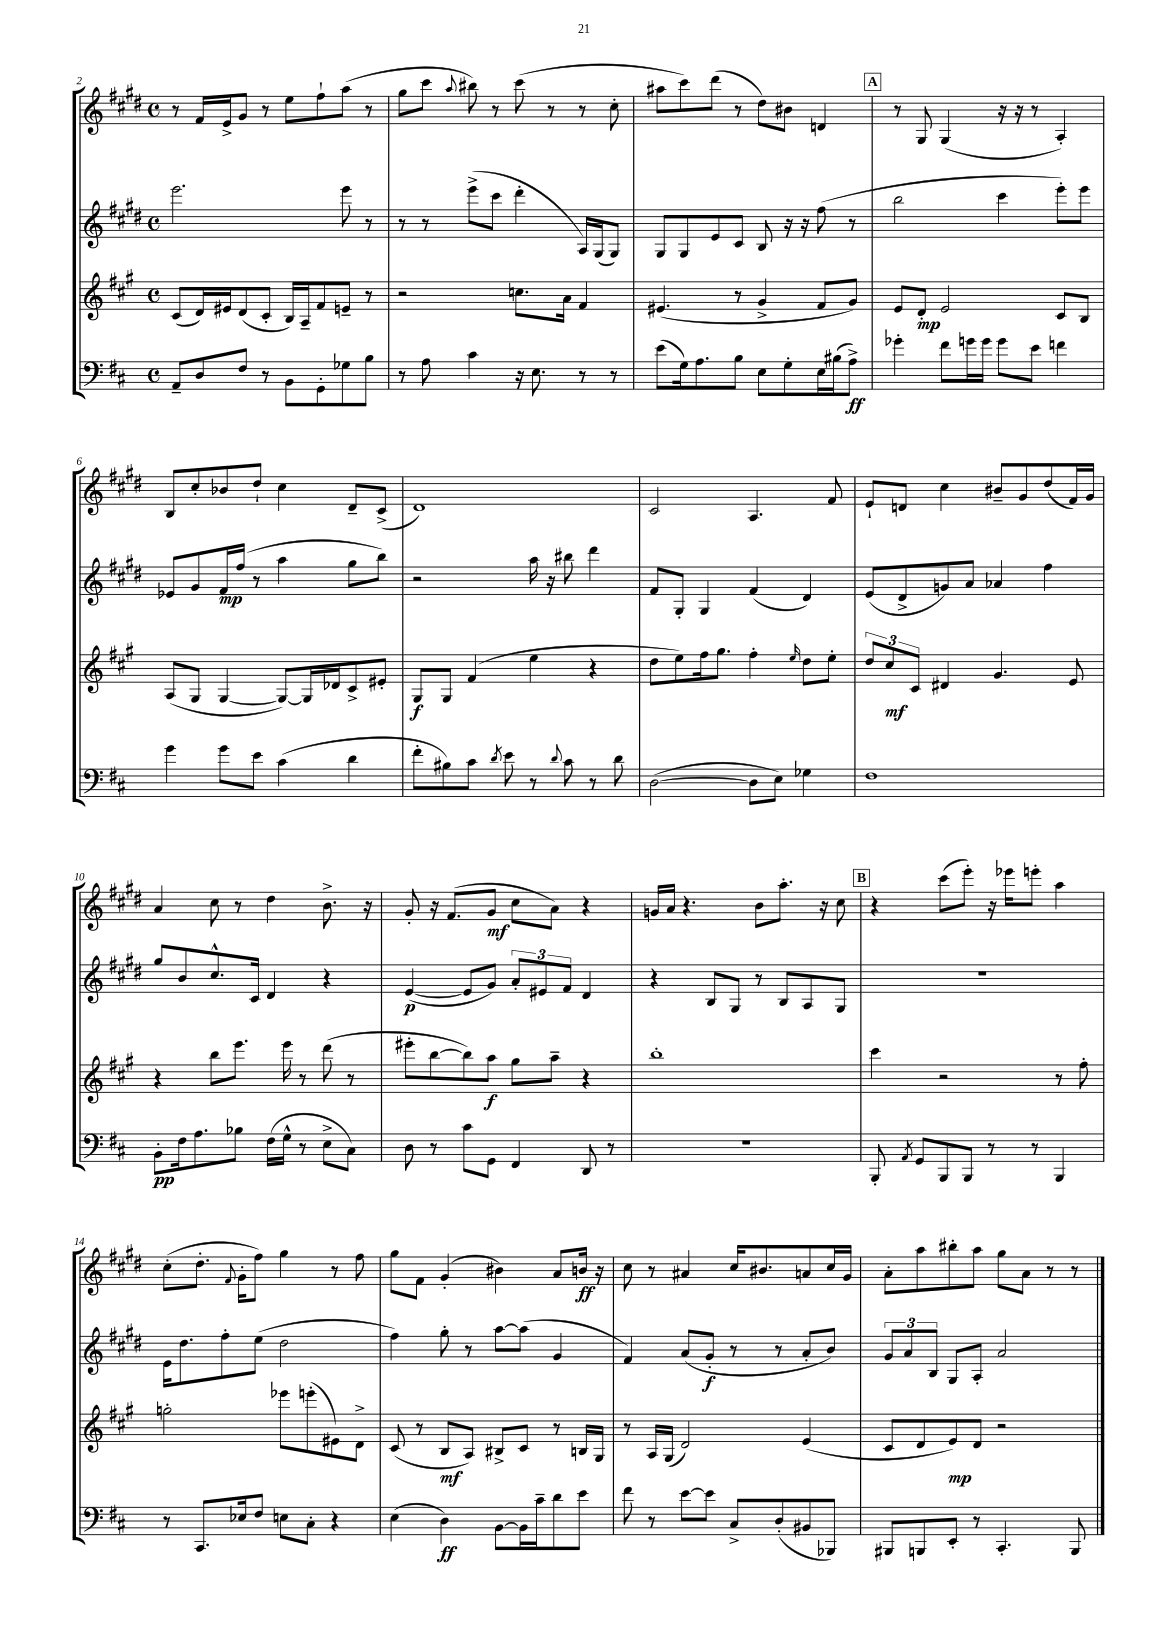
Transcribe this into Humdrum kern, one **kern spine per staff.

**kern	**dynam	**kern	**dynam	**kern	**dynam	**kern	**dynam
*part4	*part4	*part3	*part3	*part2	*part2	*part1	*part1
*staff4	*staff4	*staff3	*staff3	*staff2	*staff2	*staff1	*staff1
*clefF4	*	*clefG2	*	*clefG2	*	*clefG2	*
*k[f#c#]	*	*k[f#c#g#]	*	*k[f#c#g#d#]	*	*k[f#c#g#d#]	*
*M4/4	*	*M4/4	*	*M4/4	*	*M4/4	*
*met(c)	*	*met(c)	*	*met(c)	*	*met(c)	*
=2	=2	=2	=2	=2	=2	=2	=2
8AA~/L	.	(8c#/L	.	2.eee\	.	8r	.
8D/	.	16d/L)	.	.	.	16f#/LL	.
.	.	16e#X/J	.	.	.	16e^/J	.
8F#/J	.	(8d/	.	.	.	8g#/J	.
8r	.	8c#'/J	.	.	.	8r	.
8BB\L	.	16B/LL)	.	.	.	8ee\L	.
.	.	16A~/J	.	.	.	.	.
8GG'\	.	8f#/	.	.	.	8ff#`\	.
8G-X\	.	8en~/J	.	8eee\	.	(8aa\J	.
8B\J	.	8r	.	8r	.	8r	.
=3	=3	=3	=3	=3	=3	=3	=3
8r	.	2r	.	8r	.	8gg#\L	.
8A\	.	.	.	8r	.	8ccc#\J	.
.	.	.	.	.	.	8qqaa/	.
4c#\	.	.	.	(8eee^\L	.	8bb#X\)	.
.	.	.	.	8ccc#\J	.	8r	.
16r	.	8.ccn\L	.	4ddd#'\	.	(8ccc#\	.
8.E\	.	.	.	.	.	.	.
.	.	.	.	.	.	8r	.
.	.	16a\Jk	.	.	.	.	.
8r	.	4f#/	.	16A/LL)	.	8r	.
.	.	.	.	(16G#/J	.	.	.
8r	.	.	.	8G#/J)	.	8cc#'\	.
=4	=4	=4	=4	=4	=4	=4	=4
(8e\L	.	(4.e#X/	.	8G#/L	.	8aa#X\L	.
16G\k)	.	.	.	8G#/	.	8ccc#\)	.
8.A\	.	.	.	.	.	.	.
.	.	.	.	8e/	.	(8ddd#\J	.
8B\J	.	8r	.	8c#/J	.	8r	.
8E\L	.	4g#^/	.	8B/	.	8dd#\L)	.
8G'\	.	.	.	16r	.	8b#X\J	.
.	.	.	.	16r	.	.	.
16E\L	.	8f#/L	.	(8ff#\	.	4dn/	.
(16B#X\J	.	.	.	.	.	.	.
8A^\J)	ff	8g#/J)	.	8r	.	.	.
!!LO:REH:place=s1:t=A
=5	=5	=5	=5	=5	=5	=5	=5
4g-X'\	.	8e/L	.	2bb\	.	8r	.
.	.	8d'/J	mp	.	.	8G#/	.
8f#\L	.	2e/	.	.	.	(4G#/	.
16gn\L	.	.	.	.	.	.	.
16g\JJ	.	.	.	.	.	.	.
8g\L	.	.	.	4ccc#\	.	16r	.
.	.	.	.	.	.	16r	.
8e\J	.	.	.	.	.	8r	.
4fn\	.	8c#/L	.	8eee'\L)	.	4A'/)	.
.	.	8B/J	.	8eee\J	.	.	.
!!LO:LB:g=z
=6	=6	=6	=6	=6	=6	=6	=6
4g\	.	(8A/L	.	8e-X/L	.	8B/L	.
.	.	8G#/J	.	8g#/	.	8cc#'/	.
8g\L	.	[4G#/	.	16f#/L	mp	8b-X/	.
.	.	.	.	(16ff#/JJ	.	.	.
8e\J	.	.	.	8r	.	8dd#`/J	.
(4c#\	.	8G#/L_)	.	4aa\	.	4cc#\	.
.	.	16G#/L]	.	.	.	.	.
.	.	16d-X/J	.	.	.	.	.
4d\	.	8c#^/	.	8gg#\L	.	8d#~/L	.
.	.	8e#X'/J	.	8bb\J)	.	(8c#^/J	.
=7	=7	=7	=7	=7	=7	=7	=7
8f#'\L	.	8G#/L	f	2r	.	1d#)	.
8B#X\)	.	8G#/J	.	.	.	.	.
8c#\J	.	(4f#/	.	.	.	.	.
8qd/	.	.	.	.	.	.	.
8e\	.	.	.	.	.	.	.
8r	.	4ee\	.	16aa\	.	.	.
.	.	.	.	16r	.	.	.
8qqd/	.	.	.	.	.	.	.
8c#\	.	.	.	8bb#X\	.	.	.
8r	.	4r	.	4ddd#\	.	.	.
8d\	.	.	.	.	.	.	.
=8	=8	=8	=8	=8	=8	=8	=8
([2D\	.	8dd\L	.	8f#/L	.	2c#/	.
.	.	8ee\)	.	8G#'/J	.	.	.
.	.	16ff#\k	.	4G#/	.	.	.
.	.	8.gg#\J	.	.	.	.	.
8D\L]	.	4ff#'\	.	(4f#/	.	4.A/	.
8E\J)	.	.	.	.	.	.	.
.	.	16qqee/	.	.	.	.	.
4G-X\	.	8dd\L	.	4d#/)	.	.	.
.	.	8ee'\J	.	.	.	8f#/	.
=9	=9	=9	=9	=9	=9	=9	=9
1F#	.	12dd/L	.	(8e/L	.	8e`/L	.
.	.	12cc#/	mf	.	.	.	.
.	.	.	.	8d#^/	.	8dn/J	.
.	.	12c#/J	.	.	.	.	.
.	.	4d#X/	.	8gn/)	.	4cc#\	.
.	.	.	.	8a/J	.	.	.
.	.	4.g#/	.	4a-X/	.	8b#X~/L	.
.	.	.	.	.	.	8g#/	.
.	.	.	.	4ff#\	.	(8dd#/	.
.	.	8e/	.	.	.	16f#/L)	.
.	.	.	.	.	.	16g#/JJ	.
!!LO:LB:g=z
=10	=10	=10	=10	=10	=10	=10	=10
8BB'\L	pp	4r	.	8gg#/L	.	4a/	.
16F#\k	.	.	.	8b/	.	.	.
8.A\	.	.	.	.	.	.	.
.	.	8bb\L	.	8.cc#^^/	.	8cc#\	.
8B-X\J	.	8.eee\J	.	.	.	8r	.
.	.	.	.	16c#/Jk	.	.	.
(16F#\LL	.	.	.	4d#/	.	4dd#\	.
16G^^\JJ	.	16eee\	.	.	.	.	.
8r	.	8r	.	.	.	.	.
8E^\L	.	(8ddd\	.	4r	.	8.b^\	.
8C#\J)	.	8r	.	.	.	.	.
.	.	.	.	.	.	16r	.
=11	=11	=11	=11	=11	=11	=11	=11
8D\	.	8eee#X'\L	.	([4e/	p	8g#'/	.
8r	.	[8bb\	.	.	.	16r	.
.	.	.	.	.	.	(8.f#/L	.
8c#\L	.	8bb\])	.	8e/L]	.	.	.
8GG\J	.	8aa\J	f	8g#/J)	.	8g#/J	mf
4FF#/	.	8gg#\L	.	12a'/L	.	8cc#\L	.
.	.	.	.	12e#X/	.	.	.
.	.	8aa~\J	.	.	.	8a\J)	.
.	.	.	.	12f#/J	.	.	.
8DD/	.	4r	.	4d#/	.	4r	.
8r	.	.	.	.	.	.	.
=12	=12	=12	=12	=12	=12	=12	=12
1r	.	1bb'	.	4r	.	16gn/LL	.
.	.	.	.	.	.	16a/JJ	.
.	.	.	.	.	.	4.r	.
.	.	.	.	8B/L	.	.	.
.	.	.	.	8G#/J	.	.	.
.	.	.	.	8r	.	8b\L	.
.	.	.	.	8B/L	.	8.aa'\J	.
.	.	.	.	8A/	.	.	.
.	.	.	.	.	.	16r	.
.	.	.	.	8G#/J	.	8cc#\	.
!!LO:REH:place=s1:t=B
=13	=13	=13	=13	=13	=13	=13	=13
8BBB'/	.	4ccc#\	.	1r	.	4r	.
8qAA/	.	.	.	.	.	.	.
8GG/L	.	.	.	.	.	.	.
8BBB/	.	2r	.	.	.	(8ccc#\L	.
8BBB/J	.	.	.	.	.	8eee'\J)	.
8r	.	.	.	.	.	16r	.
.	.	.	.	.	.	16eee-X\KL	.
8r	.	.	.	.	.	8eeen'\J	.
4BBB/	.	8r	.	.	.	4aa\	.
.	.	8ff#'\	.	.	.	.	.
!!LO:LB:g=z
=14	=14	=14	=14	=14	=14	=14	=14
8r	.	2ggn'\	.	16e\KL	.	(8cc#'\L	.
.	.	.	.	8.dd#\	.	.	.
8.CC#/L	.	.	.	.	.	8.dd#'\J	.
.	.	.	.	8ff#'\	.	.	.
.	.	.	.	.	.	8qqf#/	.
16E-X/k	.	.	.	.	.	16g#'\KL	.
8F#/J	.	.	.	(8ee\J	.	8ff#\J)	.
8En\L	.	8eee-X\L	.	2dd#\	.	4gg#\	.
8C#'\J	.	(8eeen'\	.	.	.	.	.
4r	.	8e#X\)	.	.	.	8r	.
.	.	8d^\J	.	.	.	8ff#\	.
=15	=15	=15	=15	=15	=15	=15	=15
(4E\	.	(8c#/	.	4ff#\)	.	8gg#\L	.
.	.	8r	.	.	.	8f#\J	.
4D\)	ff	8B/L	mf	8gg#'\	.	(4g#'/	.
.	.	8A/J)	.	8r	.	.	.
[8BB\L	.	8B#X^/L	.	[8aa\L	.	4b#X\)	.
16BB\L]	.	8c#/J	.	(8aa\J]	.	.	.
16c#~\J	.	.	.	.	.	.	.
8d\	.	8r	.	4g#/	.	8a/L	.
8e\J	.	16Bn/LL	.	.	.	16bn/Jk	ff
.	.	16G#/JJ	.	.	.	16r	.
=16	=16	=16	=16	=16	=16	=16	=16
8f#\	.	8r	.	4f#/)	.	8cc#\	.
8r	.	16A/LL	.	.	.	8r	.
.	.	(16G#/JJ	.	.	.	.	.
[8e\L	.	2d/)	.	(8a/L	.	4a#X/	.
8e\J]	.	.	.	8g#'/J	f	.	.
8C#^/L	.	.	.	8r	.	16cc#/KL	.
.	.	.	.	.	.	8.b#X/	.
(8D'/	.	.	.	8r	.	.	.
8BB#X/	.	(4e/	.	8a'/L	.	8an/	.
8BBB-X/J)	.	.	.	8b/J)	.	16cc#/L	.
.	.	.	.	.	.	16g#/JJ	.
=17	=17	=17	=17	=17	=17	=17	=17
8BBB#X/L	.	8c#/L	.	12g#/L	.	8a'\L	.
.	.	.	.	12a/	.	.	.
8BBBn/	.	8d/	.	.	.	8aa\	.
.	.	.	.	12B/J	.	.	.
8EE'/J	.	8e/)	mp	8G#/L	.	8bb#X'\	.
8r	.	8d/J	.	8A'/J	.	8aa\J	.
4.CC#'/	.	2r	.	2a/	.	8gg#\L	.
.	.	.	.	.	.	8a\J	.
.	.	.	.	.	.	8r	.
8BBB/	.	.	.	.	.	8r	.
==	==	==	==	==	==	==	==
*-	*-	*-	*-	*-	*-	*-	*-
